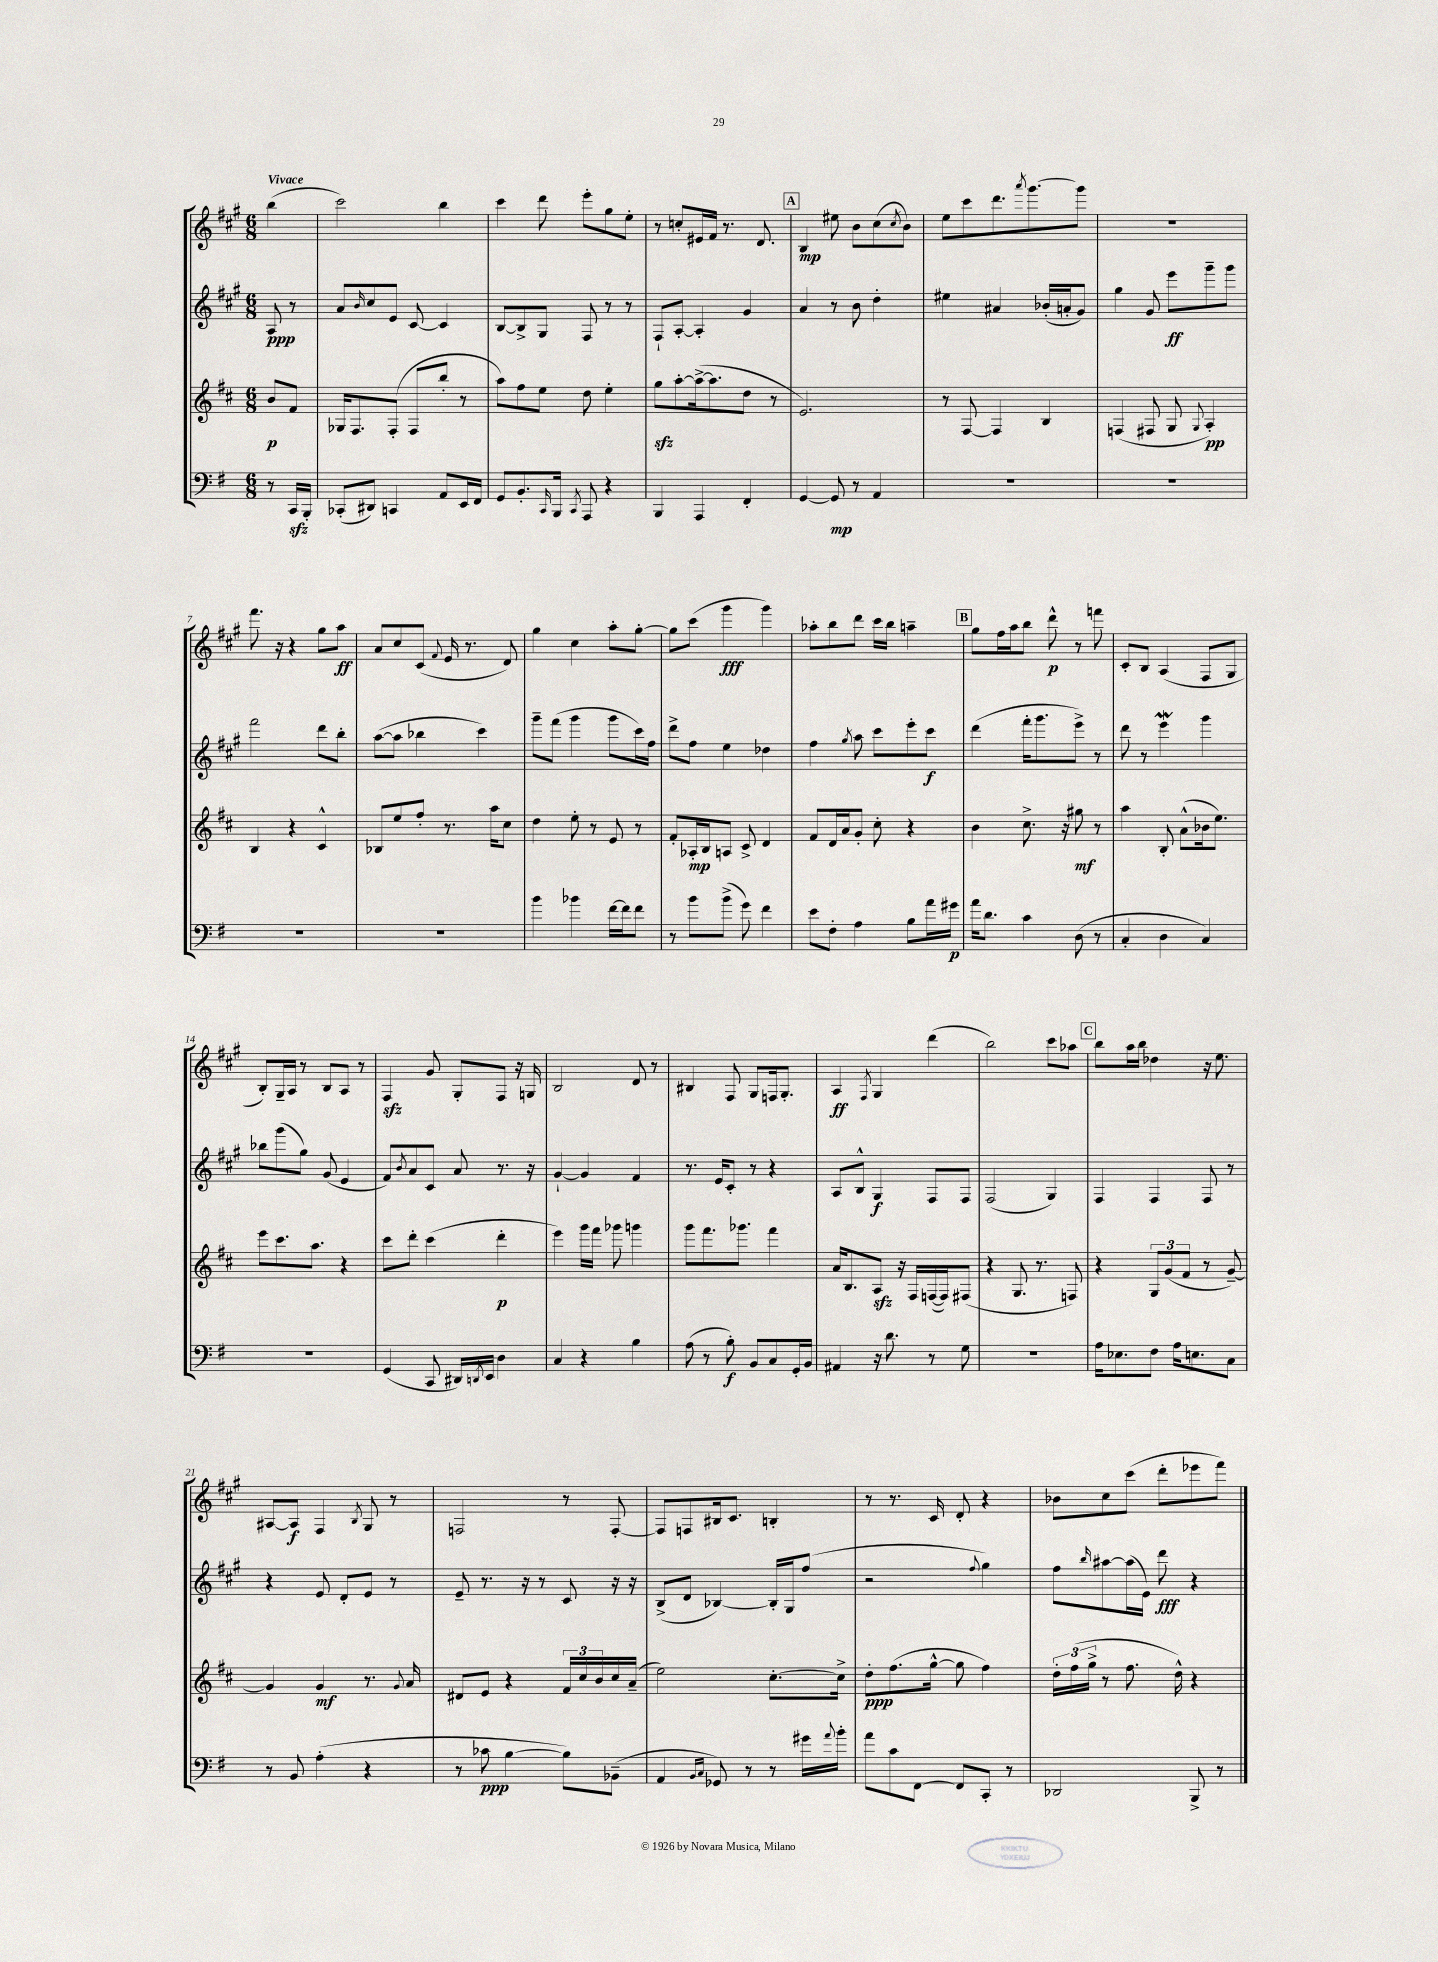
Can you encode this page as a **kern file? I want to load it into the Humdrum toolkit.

**kern	**kern	**kern	**kern
*staff4	*staff3	*staff2	*staff1
*clefF4	*clefG2	*clefG2	*clefG2
*k[f#]	*k[f#c#]	*k[f#c#g#]	*k[f#c#g#]
*M6/8	*M6/8	*M6/8	*M6/8
8r	8b	8A	(4bb
16CC	8f#	8r	.
16BBB'	.	.	.
=	=	=	=
(8CC-'	16G-	8a	2ccc#)
.	8.F#	.	.
.	.	16qqb	.
8DD#)	.	8cc#	.
4CC	(8F#'	8e	.
.	8F#	[8c#	.
8AA	8bb'	4c#]	4bb
16EE	8r	.	.
16FF#	.	.	.
=	=	=	=
8GG	8aa)	[8B	4ccc#
8.BB'	8ff#	8B^]	.
.	8ee	8G#	8ddd
16qqCC	.	.	.
16BBB	.	.	.
8qCC	.	.	.
8AAA	8dd	8F#	8eee'
4r	4ee'	8r	8gg#
.	.	8r	8ee'
=	=	=	=
4BBB	8gg	8F#`	8r
.	[8aa'	[8A'	8cc'
4AAA	(16aa^_	4A']	16e#
.	8.aa]	.	16f#
.	.	.	8.r
4FF#'	8dd	4g#	.
.	.	.	8.d
.	8r	.	.
=	=	=	=
[4GG	2.e)	4a	4B
8GG]	.	8r	8ee#
8r	.	8b	8b
4AA	.	4dd'	(8cc#
.	.	.	8qcc#
.	.	.	8b)
=	=	=	=
2.r	8r	4ee#	8ee
.	[8F#	.	8ccc#
.	4F#]	4a#	8.ddd
.	.	.	8qaaa
.	.	.	[8.ggg#
.	4B	(16b-'	.
.	.	16a'	.
.	.	8g#)	8ggg#]
=	=	=	=
2.r	(4F	4gg#	2.r
.	8F#	8g#	.
.	8G	8eee	.
.	8qqG	.	.
.	4A')	8ggg#~	.
.	.	8ggg#	.
=	=	=	=
2.r	4B	2fff#	8.fff#
.	.	.	16r
.	4r	.	4r
.	4c#^^	8ddd	8gg#
.	.	8bb'	8aa
=	=	=	=
2.r	8B-	([8aa	8a
.	8ee	8aa]	8cc#
.	8ff#'	4bb-	(8c#
.	.	.	8qqf#
.	8.r	.	16e
.	.	.	8.r
.	.	4ccc#)	.
.	16aa	.	.
.	8cc#	.	8d)
=	=	=	=
4b	4dd	8ggg#~	4gg#
.	.	(8fff#	.
4b-	8ee'	4ggg#	4cc#
.	8r	.	.
[16f#	8e	8ggg#	8aa'
16f#]	.	.	.
8f#	8r	16ccc#)	[8gg#'
.	.	16ff#	.
=	=	=	=
8r	8f#'	8ddd^	8gg#]
8b	16A-'	8ff#	(8ccc#
.	16B	.	.
(8b^	8A	4ee	4ggg#
8g)	8c#^	.	.
4f#	4d	4dd-	4ggg#)
=	=	=	=
8e	8f#	4ff#	8aa-'
8F#'	16d	.	8bb
.	16a	.	.
.	.	8qgg#	.
4A	8g'	8aa	8ddd
.	8cc#'	8ccc#	16ccc#
.	.	.	16bb
8B	4r	8eee'	4aa~
16a	.	8ccc#	.
16g#	.	.	.
=	=	=	=
16a	4b	(4ddd	8gg#
8.d	.	.	.
.	.	.	16ff#
.	.	.	16aa
4c	8.cc#^	16fff#'	8bb
.	.	8.ggg#	.
.	.	.	8ddd^^
.	16r	.	.
(8D	8gg#	8eee^)	8r
8r	8r	8r	8fff
=	=	=	=
4C'	4aa	8ddd	8c#'
.	.	8r	8B
4D	8B'	4eee	(4A
.	(8a^^	.	.
4C)	16b-	4ggg#	8F#
.	8.ee)	.	.
.	.	.	8G#
=	=	=	=
2.r	8eee	8bb-	8B')
.	8.ccc#	(8ggg#	16G#~
.	.	.	16A
.	.	8gg#)	8r
.	8.aa	.	.
.	.	(8g#	8B
.	4r	4e	8A
.	.	.	8r
=	=	=	=
(4GG	8ccc#	8f#)	4F#
.	.	8qb	.
.	8ddd'	8a	.
8CC	(4ccc#	8c#	8g#
16DD#)	.	8a	8G#'
8qDD	.	.	.
16EE	.	.	.
4D	4ddd'	8.r	8F#
.	.	.	16r
.	.	16r	16G
=	=	=	=
4C	4eee)	[4g#`	2B
4r	16ggg	4g#]	.
.	16fff#	.	.
.	8ggg-	.	.
4B	4ggg	4f#	8d
.	.	.	8r
=	=	=	=
(8A	8ggg	8.r	4B#
8r	8.fff#	.	.
.	.	16e	.
8B')	.	8c#'	8F#
.	8.ggg-	.	.
8BB	.	8r	8G#
8C	4fff#	4r	16F
.	.	.	8.G#'
16GG'	.	.	.
16BB	.	.	.
=	=	=	=
4AA#	16a	8A	4A
.	8.B	.	.
.	.	8B^^	.
.	.	.	8qF#
16r	8A	4G#	4G#
8.d	.	.	.
.	16r	.	.
.	16F#	.	.
8r	([16F	8F#	(4ddd
.	16F])	.	.
8G	(8F#	8F#	.
=	=	=	=
2.r	4r	(2F#	2bb)
.	8.G	.	.
.	8.r	.	.
.	.	4G#)	8ccc#
.	8F)	.	8aa-
=	=	=	=
16A	4r	4F#	8bb
8.E-	.	.	.
.	.	.	16aa
.	.	.	16bb
8F#	12G	4F#	4dd-
.	(12g	.	.
16A	.	.	.
.	12f#	.	.
8.E	.	.	.
.	8r	8F#	16r
.	.	.	8.ee
8C	[8g~)	8r	.
=	=	=	=
8r	4g]	4r	[8A#
8BB	.	.	8A#]
(4A'	4g	8e	4F#
.	.	8d'	.
.	.	.	8qB
4r	8.r	8e	8G#
.	.	8r	8r
.	8qqg	.	.
.	16a	.	.
=	=	=	=
8r	8d#	8e~	2F
8c-	8e	8.r	.
[4B	4r	.	.
.	.	16r	.
.	.	8r	.
8B])	24f#	8c#	8r
.	24cc#	.	.
.	24b	.	.
(8BB-~	16cc#	16r	[8F'
.	(16a~	16r	.
=	=	=	=
4AA	2ee)	(8B^	8F]
.	.	8d	8F
16qqBB	.	.	.
16qqC	.	.	.
8GG-)	.	[4B-)	16B#
.	.	.	8.c#
8r	.	.	.
8r	[8.cc#'	16B-']	4B'
.	.	16G#	.
16g#	.	(8ff#	.
8qqa	.	.	.
16b'	16cc#^]	.	.
=	=	=	=
8a	8dd'	2r	8r
8c	(8.ff#	.	8.r
[8FF#	.	.	.
.	[16gg^^	.	16c#
8FF#]	8gg]	.	8d'
.	.	8qqff#	.
8CC'	4ff#)	4gg#)	4r
8r	.	.	.
=	=	=	=
2DD-	24dd'	8ff#	8b-
.	(24ff#	.	.
.	24gg^	.	.
.	.	16qqbb	.
.	8r	[8aa#	8cc#
.	8.ff#	(16aa#]	(8ccc#
.	.	16e)	.
.	.	8ddd	8ddd'
.	16dd^^)	.	.
8BBB^	4r	4r	8eee-
8r	.	.	8fff#)
==	==	==	==
*-	*-	*-	*-
